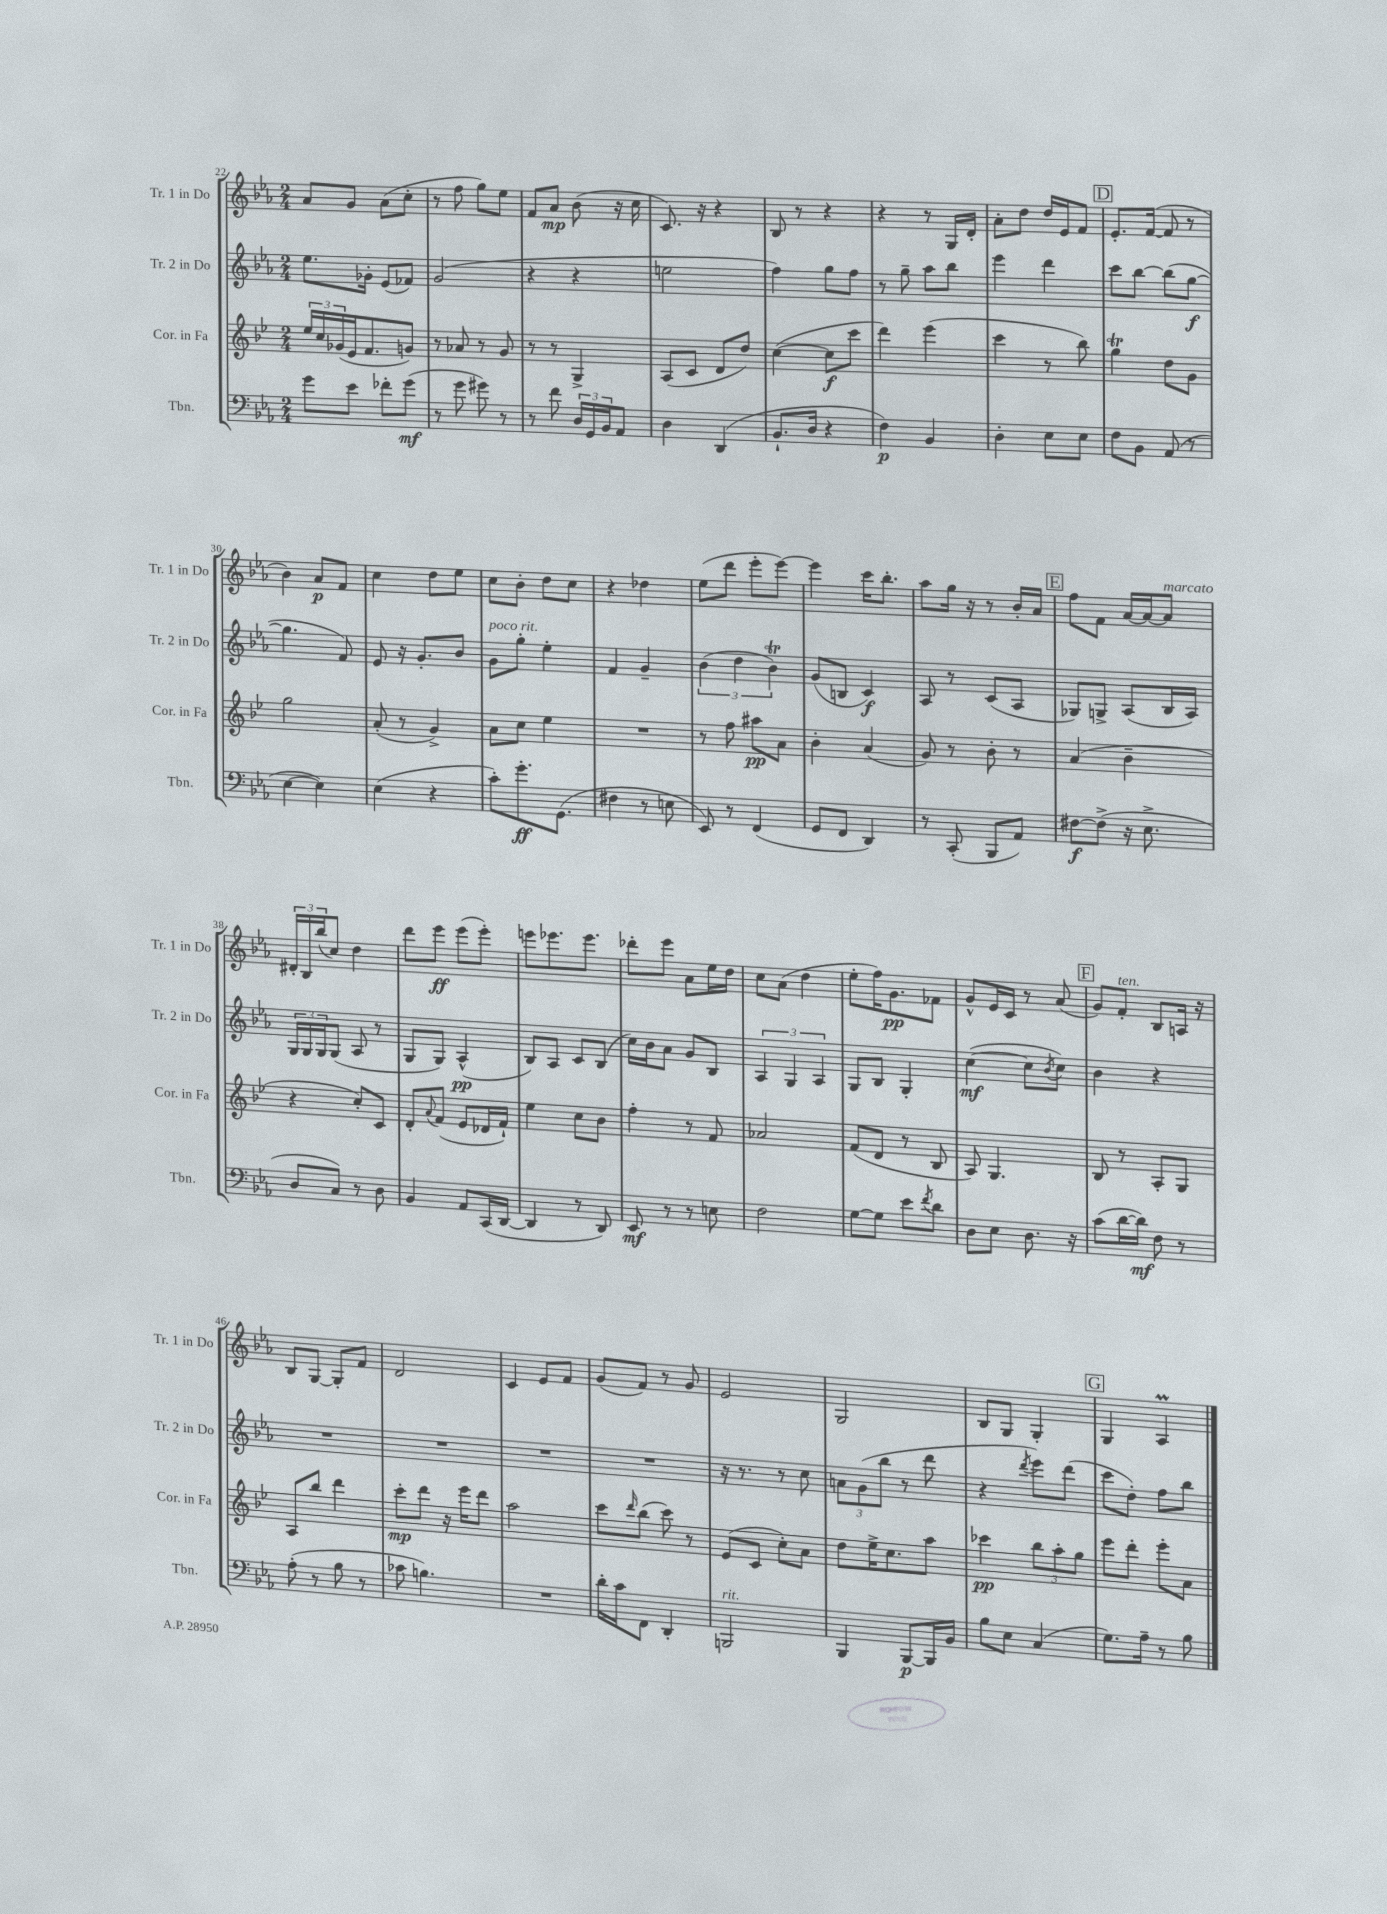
<<
\new StaffGroup <<
\new Staff = "s0" \with { instrumentName = "Tr. 1 in Do" shortInstrumentName = "Tr. 1 in Do" } {
    \clef treble \key ees \major \numericTimeSignature \time 2/4
    aes'8 g'8 aes'8( c''8-. |
    r8 f''8 g''8) ees''8 |
    f'8 aes'8\mp bes'8( r16 c''16 |
    c'8.) r16 r4 |
    bes8 r8 r4 |
    r4 r8 g16 d'16-. |
    aes'8-. d''8 d''16 ees'16 f'8 |
    \mark \markup { \box "D" } ees'8.-. f'16~( f'8 r8 |
    bes'4) aes'8\p f'8 |
    c''4 d''8 ees''8 |
    c''8 bes'8-. d''8 c''8 |
    r4 des''4 |
    ees''8( d'''8 ees'''8-. ees'''8~) |
    ees'''4 c'''16 bes''8.-. |
    aes''8 g''16 r16 r8 bes'16-. aes'16 |
    \mark \markup { \box "E" } f''8 f'8 aes'16~ aes'16~ aes'8^\markup { \italic "marcato" } |
    \tuplet 3/2 { dis'16-. bes16 bes''16( } c''8) d''4 |
    d'''8 ees'''8\ff ees'''8( ees'''8-.) |
    e'''8 ees'''8. ees'''8. |
    des'''8-. ees'''8 aes'8 ees''16 d''16 |
    c''8 aes'8( d''4 |
    ees''8-. f''16) g'8.\pp fes'8 |
    g'8-^ ees'16 c'16 r8 aes'8( |
    \mark \markup { \box "F" } g'8) f'8-.^\markup { \italic "ten." } bes8 a16 r16 |
    bes8 g8~ g8-. f'8 |
    d'2 |
    c'4 ees'8 f'8 |
    g'8( f'8) r8 g'8 |
    ees'2 |
    g2 |
    bes8 g8 g4-. |
    \mark \markup { \box "G" } g4 aes4\prall \bar "|." |
}
\new Staff = "s1" \with { instrumentName = "Tr. 2 in Do" shortInstrumentName = "Tr. 2 in Do" } {
    \clef treble \key ees \major \numericTimeSignature \time 2/4
    ees''8. ges'16-. ees'8( fes'8) |
    g'2( |
    r4 r4 |
    e''2 |
    f''4) g''8 f''8 |
    r8 g''8-- aes''8 bes''8 |
    ees'''4 d'''4 |
    \mark \markup { \box "D" } c'''8 bes''8~ bes''8( g''8~\f |
    g''4. f'8) |
    ees'8 r16 g'8.-. bes'8 |
    g'8^\markup { \italic "poco rit." } g''8-. ees''4-. |
    f'4 g'4-- |
    \tuplet 3/2 { bes'4( d''4 bes'4\trill) } |
    g'8( b8 c'4\f) |
    aes8 r8 c'8( aes8 |
    \mark \markup { \box "E" } ges8) g8-> aes8( bes16 aes16) |
    \tuplet 3/2 { g16 g16 g16 } g8( aes8 r8 |
    g8 g8) aes4-^\pp( |
    bes8) aes8 c'8 bes8( |
    c''16) bes'16 aes'8 g'8 bes8 |
    \tuplet 3/2 { aes4 g4 aes4 } |
    g8 bes8 g4-. |
    c''4~\mf( c''8 \acciaccatura { bes'8 } c''8) |
    \mark \markup { \box "F" } bes'4 r4 |
    R2 |
    R2 |
    R2 |
    R2 |
    r16 r8. r8 c''8 |
    \tuplet 3/2 { a'8 g'8( bes''8 } r8 d'''8 |
    r4 \acciaccatura { d'''8 } ees'''8) d'''8( |
    \mark \markup { \box "G" } c'''8 d''8-.) f''8 bes''8 \bar "|." |
}
\new Staff = "s2" \with { instrumentName = "Cor. in Fa" shortInstrumentName = "Cor. in Fa" } {
    \clef treble \key bes \major \numericTimeSignature \time 2/4
    \tuplet 3/2 { ees''16 c''16 ges'16( } ees'16 f'8. g'8) |
    r8 aes'8 r8 g'8 |
    r8 r8 g4-> |
    a8( c'8 d'8 d''8) |
    c''4~( c''8\f c'''8 |
    d'''4) ees'''4( |
    c'''4 r8 bes''8) |
    \mark \markup { \box "D" } g''4\trill d''8 g'8 |
    g''2 |
    a'8-.( r8 g'4->) |
    a'8 c''8 ees''4 |
    R2 |
    r8 f''8 ais''8\pp a'8 |
    bes'4-. a'4( |
    g'8) r8 bes'8-. r8 |
    \mark \markup { \box "E" } a'4( bes'4-- |
    r4 c''8-.) c'8 |
    d'8-. \appoggiatura { a'8 } f'8( ees'8 des'16 f'16-!) |
    ees''4 c''8 bes'8 |
    f''4-. r8 f'8 |
    aes'2 |
    f'8( d'8 r8 bes8 |
    a8) g4. |
    \mark \markup { \box "F" } bes8 r8 a8-. g8 |
    a8 bes''8 d'''4 |
    c'''8-.\mp d'''8 r16 ees'''16 d'''8 |
    a''2 |
    c'''8 \grace { d'''16 } bes''8( c'''8) r8 |
    ees'8( c'8 c''8-.) a'8 |
    d''8 ees''16-> c''8. a''8 |
    ces'''4\pp \tuplet 3/2 { bes''8 a''8-. g''8 } |
    \mark \markup { \box "G" } ees'''8 d'''8-. ees'''8-. a'8 \bar "|." |
}
\new Staff = "s3" \with { instrumentName = "Tbn." shortInstrumentName = "Tbn." } {
    \clef bass \key ees \major \numericTimeSignature \time 2/4
    g'8 ees'8 fes'8-. g'8\mf( |
    r8 g'8 gis'8) r8 |
    r8 f'8 \tuplet 3/2 { d16 g,16 bes,16 } aes,8 |
    d4 d,4( |
    bes,8.-! d16 r4 |
    f4\p) bes,4 |
    d4-. ees8 ees8 |
    \mark \markup { \box "D" } f8 bes,8 aes,8( r8 |
    ees4~ ees4) |
    ees4( r4 |
    c'8-.) g'8.-.\ff g,8.( |
    fis4 r8 e8 |
    ees,8) r8 f,4( |
    g,8 f,8 d,4) |
    r8 c,8-.( bes,,8 aes,8) |
    \mark \markup { \box "E" } fis8~\f fis8->( r16 ees8.-> |
    d8 c8) r8 d8 |
    bes,4 aes,8 c,16( d,16~ |
    d,4 r8 d,8) |
    ees,8\mf r8 r8 e8 |
    f2 |
    g8~ g8 ees'8 \acciaccatura { f'8 } d'8 |
    d8 ees8 d8. r16 |
    \mark \markup { \box "F" } c'8( d'16~ d'16\mf) f8 r8 |
    aes8-.( r8 bes8 r8 |
    ces'8 b4.) |
    R2 |
    d'16-. c'16 f,8 d,4-. |
    b,,2^\markup { \italic "rit." } |
    bes,,4 bes,,8~\p bes,,16 bes,16 |
    bes8 ees8 c4( |
    \mark \markup { \box "G" } g8.) aes16-- r8 bes8 \bar "|." |
}
>>
>>
\layout { \context { \Score currentBarNumber = #22 } }
